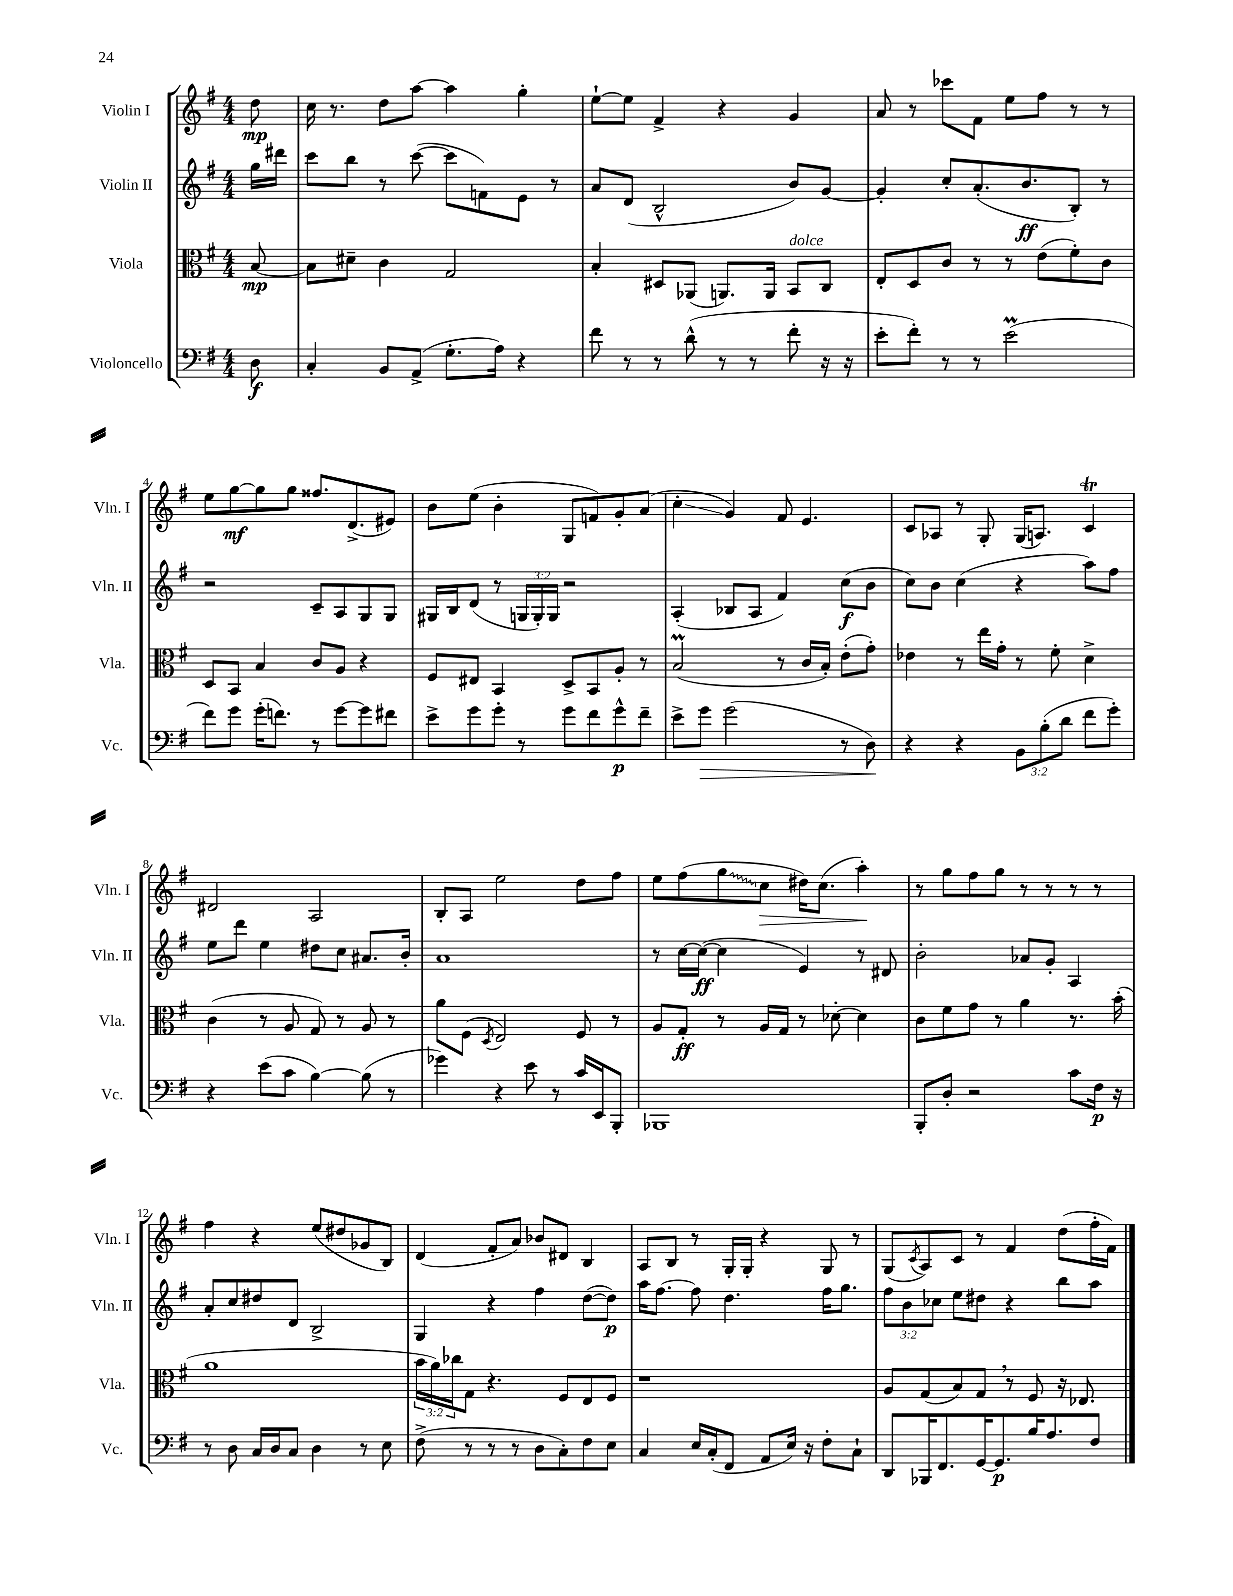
<<
\new StaffGroup <<
\new Staff = "s0" \with { instrumentName = "Violin I" shortInstrumentName = "Vln. I" } {
    \clef treble \key g \major \numericTimeSignature \time 4/4 \partial 8
    d''8\mp |
    c''16 r8. d''8 a''8~ a''4 g''4-. |
    e''8~-! e''8 fis'4-> r4 g'4 |
    a'8 r8 ces'''8 fis'8 e''8 fis''8 r8 r8 |
    e''8 g''8~\mf g''8 g''8 fisis''8. d'8.->( eis'8) |
    b'8 e''8( b'4-. g8 f'8) g'8-. a'8( |
    c''4-.\glissando g'4) fis'8 e'4. |
    c'8 aes8 r8 g8-. g16( a8.) c'4\trill |
    dis'2 a2 |
    b8-. a8 e''2 d''8 fis''8 |
    e''8 fis''8( \once \override Glissando.style = #'zigzag g''8\glissando c''8\> dis''16) c''8.( a''4-.\!) |
    r8 g''8 fis''8 g''8 r8 r8 r8 r8 |
    fis''4 r4 e''8( dis''8 ges'8 b8) |
    d'4( fis'8-. a'8) bes'8 dis'8 b4 |
    a8 b8 r8 g16-. g16-. r4 g8 r8 |
    g8( \acciaccatura { c'8 } a8) c'8 r8 fis'4 d''8( fis''16-. fis'16) \bar "|." |
}
\new Staff = "s1" \with { instrumentName = "Violin II" shortInstrumentName = "Vln. II" } {
    \clef treble \key g \major \numericTimeSignature \time 4/4 \override Staff.TupletNumber.text = #tuplet-number::calc-fraction-text \partial 8
    g''16 dis'''16 |
    c'''8 b''8 r8 c'''8~( c'''8 f'8) e'8 r8 |
    a'8 d'8( b2-^ b'8) g'8~ |
    g'4-. c''8-. a'8.-.( b'8.\ff b8-.) r8 |
    r2 c'8-- a8 g8 g8 |
    gis16 b16 d'8( r8 \tuplet 3/2 { g16 g16-.) g16 } r2 |
    a4-.( bes8 a8 fis'4) c''8\f( b'8 |
    c''8) b'8 c''4( r4 a''8) fis''8 |
    e''8 d'''8 e''4 dis''8 c''8 ais'8. b'16-. |
    a'1 |
    r8 c''16~ c''16~\ff( c''4 e'4) r8 dis'8 |
    b'2-. aes'8 g'8-. a4 |
    a'8-. c''8 dis''8 d'8 b2-> |
    g4 r4 fis''4 d''8~( d''8\p) |
    a''16 fis''8.~ fis''8 d''4. fis''16 g''8. |
    \tuplet 3/2 { fis''8 b'8 ces''8 } e''8 dis''8 r4 b''8 a''8 \bar "|." |
}
\new Staff = "s2" \with { instrumentName = "Viola" shortInstrumentName = "Vla." } {
    \clef alto \key g \major \numericTimeSignature \time 4/4 \override Staff.TupletNumber.text = #tuplet-number::calc-fraction-text \partial 8
    b8~\mp |
    b8 dis'8-- c'4 g2 |
    b4-. dis8 aes,8( a,8.) a,16 b,8^\markup { \italic "dolce" } c8 |
    e8-. d8 c'8 r8 r8 e'8( fis'8-.) c'8 |
    d8 b,8 b4 c'8 a8 r4 |
    fis8 eis8 b,4 d8-> b,8 a8-. r8 |
    b2\prall( r8 c'16 b16-.) e'8-.( g'8-.) |
    ees'4 r8 e''16 g'16-. r8 fis'8-. d'4-> |
    c'4( r8 a8 g8) r8 a8 r8 |
    a'8 fis8( \acciaccatura { d8 } e2) fis8 r8 |
    a8 g8-.\ff r8 a16 g16 r8 des'8~-. des'4 |
    c'8 fis'8 g'8 r8 a'4 r8. b'16-.( |
    a'1 |
    \tuplet 3/2 { b'16 a'16) ces''16 } g8 r4. fis8 e8 fis8 |
    r1 |
    a8 g8( b8) g8 \breathe r8 fis8 r16 ees8. \bar "|." |
}
\new Staff = "s3" \with { instrumentName = "Violoncello" shortInstrumentName = "Vc." } {
    \clef bass \key g \major \numericTimeSignature \time 4/4 \override Staff.TupletNumber.text = #tuplet-number::calc-fraction-text \partial 8
    d8\f |
    c4-. b,8 a,8->( g8.-. a16) r4 |
    fis'8 r8 r8 d'8-^( r8 r8 fis'8-. r16 r16 |
    e'8-. fis'8-.) r8 r8 e'2\prall( |
    fis'8) g'8 g'16-.( f'8.) r8 g'8~ g'8 fis'8 |
    e'8-> g'8 g'8-. r8 g'8 fis'8 g'8-^\p fis'8-- |
    e'8-> g'8\> g'2( r8 d8\!) |
    r4 r4 \tuplet 3/2 { b,8 b8-.( d'8 } fis'8 g'8-.) |
    r4 e'8( c'8 b4~) b8( r8 |
    ges'4) r4 e'8 r8 c'16 e,16 b,,8-. |
    bes,,1 |
    b,,8-. d8-. r2 c'8 fis16\p r16 |
    r8 d8 c16 d16 c8 d4 r8 e8 |
    fis8->( r8 r8 r8 d8 c8-.) fis8 e8 |
    c4 e16 c16-.( fis,8 a,8 e16) r16 fis8-. c8-! |
    d,8 bes,,16 fis,8. g,16~ g,8.\p b16 a8. fis8 \bar "|." |
}
>>
>>
